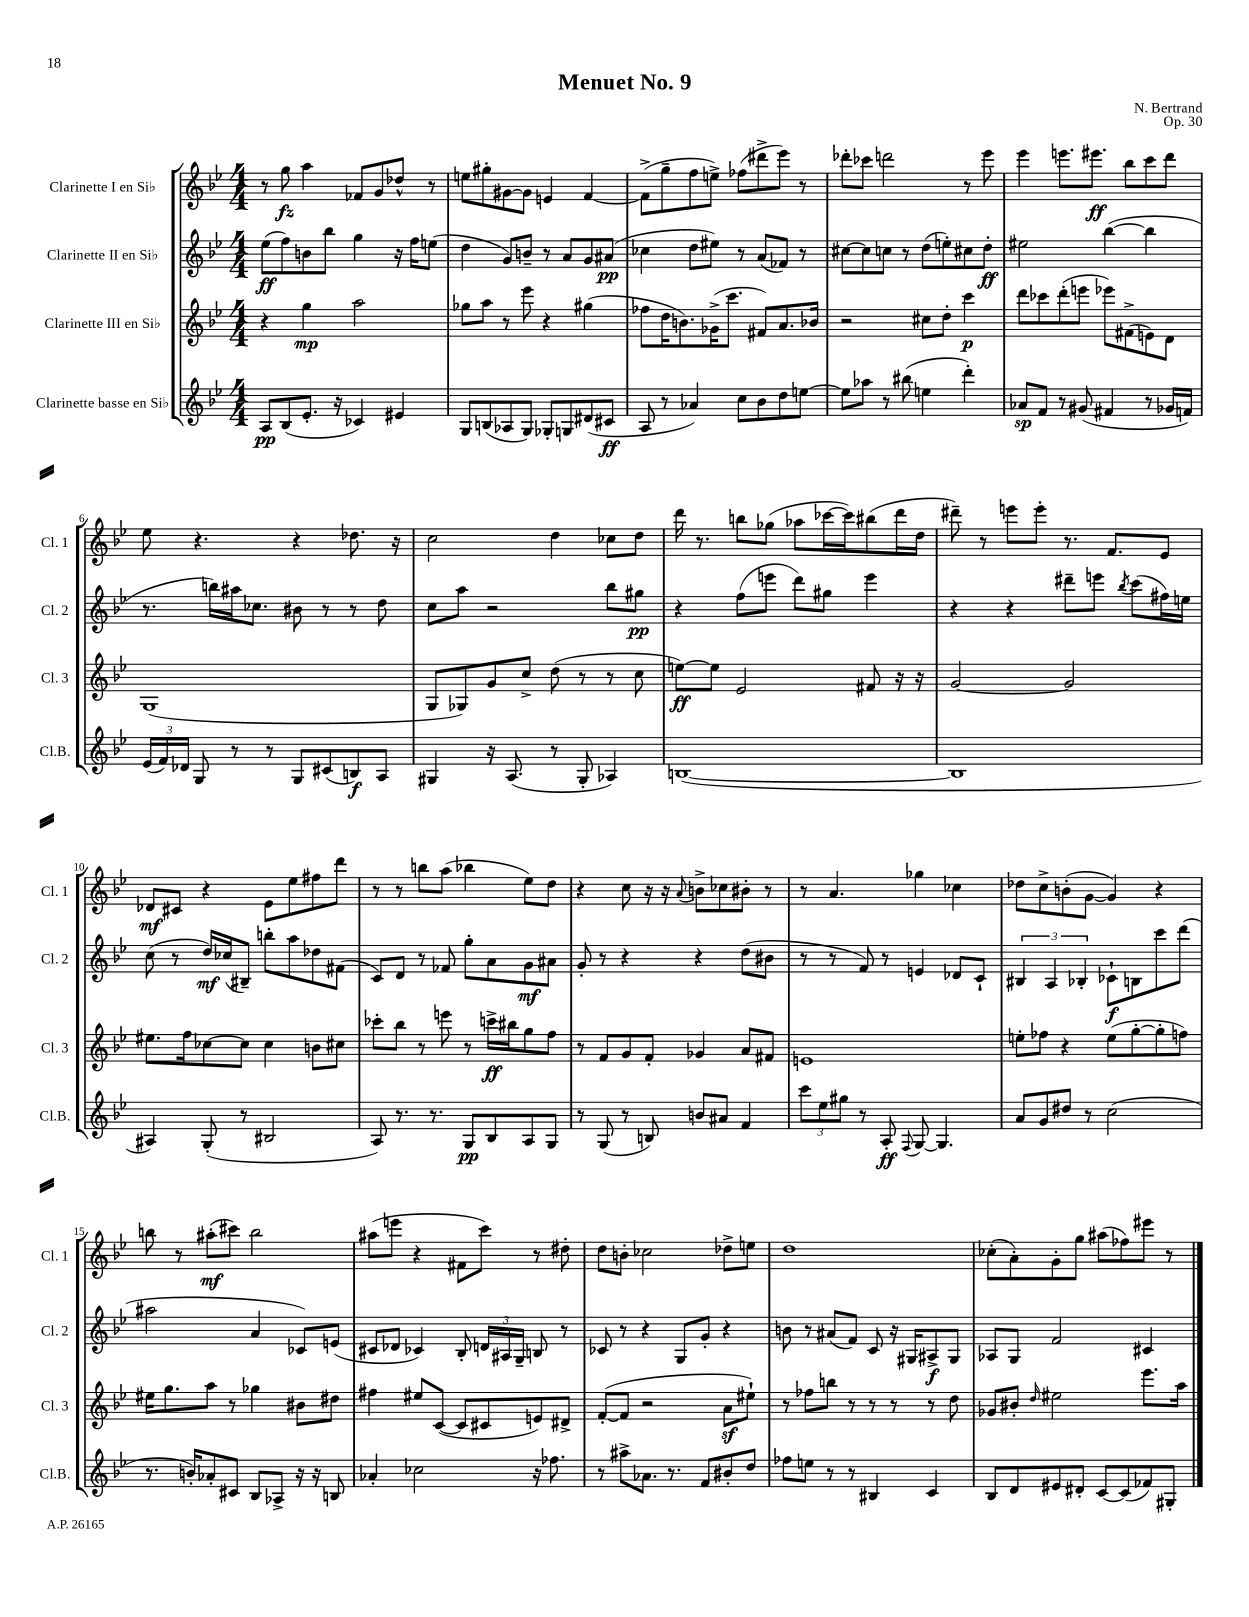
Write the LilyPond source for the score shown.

\header { title = "Menuet No. 9" composer = "N. Bertrand" opus = "Op. 30" }
<<
\new StaffGroup <<
\new Staff = "s0" \with { instrumentName = "Clarinette I en Sib" shortInstrumentName = "Cl. 1" } {
    \clef treble \key bes \major \numericTimeSignature \time 4/4
    \autoBeamOff r8 g''8\fz a''4 fes'8[ g'8 des''8]-^ r8 |
    e''8[ gis''8-. gis'8~ gis'8] e'4 f'4~ |
    f'8[->( g''8-- f''8 e''8]->) fes''8[( dis'''8-> ees'''8]) r8 |
    des'''8[-. ces'''8] d'''2 r8 ees'''8 |
    ees'''4 e'''8.[ eis'''8.]\ff bes''8[ c'''8 d'''8] |
    ees''8 r4. r4 des''8. r16 |
    c''2 d''4 ces''8[ d''8] |
    d'''16 r8. b''8[ ges''8]( aes''8[ ces'''16~ ces'''16) bis''8( d'''16 d''16] |
    dis'''8--) r8 e'''8[ e'''8]-. r8. f'8.[ ees'8] |
    des'8[\mf cis'8] r4 ees'8[ ees''8 fis''8 d'''8] |
    r8 r8 b''8[ a''8]( bes''4 ees''8[) d''8] |
    r4 c''8 r16 r16 \appoggiatura { a'8 } b'8[-> ces''8 bis'8]-. r8 |
    r8 a'4. ges''4 ces''4 |
    des''8[ c''8-> b'8-.( g'8]~ g'4) r4 |
    b''8 r8 ais''8[-.\mf( cis'''8]) b''2 |
    ais''8[( e'''8] r4 fis'8[ c'''8]) r8 dis''8-. |
    d''8[ b'8]-. ces''2 des''8[-> e''8] |
    d''1 |
    ces''8[-.( a'8-.) g'8-. g''8] ais''8[( fes''8) eis'''8] r8 \bar "|." |
}
\new Staff = "s1" \with { instrumentName = "Clarinette II en Sib" shortInstrumentName = "Cl. 2" } {
    \clef treble \key bes \major \numericTimeSignature \time 4/4
    \autoBeamOff ees''8[\ff( f''8) b'8 bes''8] g''4 r16 f''16[ e''8]( |
    d''4 g'8[) b'8]-- r8 a'8[ g'8 ais'8]\pp( |
    ces''4 d''8[ eis''8]) r8 a'8[( fes'8]) r8 |
    cis''8[~ cis''8 c''8] r8 d''8[( e''8-.) cis''8 d''8]-.\ff |
    eis''2 bes''4~( bes''4 |
    r8. b''16[) ais''16 ces''8.] bis'8 r8 r8 d''8 |
    c''8[ a''8] r2 bes''8[ gis''8]\pp |
    r4 f''8[( e'''8] d'''8[) gis''8] e'''4 |
    r4 r4 dis'''8[-- e'''8] \acciaccatura { bes''8 } c'''8[( fis''16) e''16] |
    c''8( r8 d''16[\mf) ces''16( bis8]--) b''8[-. a''8 des''8 fis'8]( |
    c'8[) d'8] r8 fes'8 g''8[-. a'8 g'8\mf ais'8] |
    g'8-. r8 r4 r4 d''8[( bis'8] |
    r8 r8 f'8) r8 e'4 des'8[ c'8]-! |
    \tuplet 3/2 { bis4 a4 bes4-. } ces'8[-!\f b8 c'''8 d'''8]( |
    ais''2 a'4 ces'8[) e'8]( |
    cis'8[ des'8] ces'4) bes8-. \tuplet 3/2 { d'16[ ais16 g16]-- } b8 r8 |
    ces'8 r8 r4 g8[ g'8]-. r4 |
    b'8 r8 ais'8[( f'8]) c'8 r16 gis16[ ais8->\f gis8] |
    aes8[ g8] f'2 cis'4 \bar "|." |
}
\new Staff = "s2" \with { instrumentName = "Clarinette III en Sib" shortInstrumentName = "Cl. 3" } {
    \clef treble \key bes \major \numericTimeSignature \time 4/4
    \autoBeamOff r4 g''4\mp a''2 |
    ges''8[ a''8] r8 ees'''8 r4 gis''4( |
    fes''8[ d''16 b'8.) ges'16->( c'''8.] fis'8[) a'8. bes'16] |
    r2 cis''8[ d''8]-. c'''4\p |
    d'''8[ ces'''8 d'''8-.( e'''8] ees'''8[) fis'8->( e'8) d'8] |
    g1( |
    g8[ ges8) g'8 c''8]-> d''8( r8 r8 c''8 |
    e''8[~\ff) e''8] ees'2 fis'8 r16 r16 |
    g'2~ g'2 |
    eis''8.[ f''16 ces''8~ ces''8] ces''4 b'8[ cis''8] |
    ces'''8[-. bes''8] r8 e'''8 r8 c'''16[->\ff bis''16 g''8 f''8] |
    r8 f'8[ g'8 f'8]-. ges'4 a'8[ fis'8] |
    e'1 |
    e''8[-. fes''8] r4 e''8[( g''8~-. g''8-. f''8]) |
    eis''16[ g''8. a''8] r8 ges''4 bis'8[ dis''8] |
    fis''4 eis''8[ c'8]~( c'8[ cis'8 e'8) dis'8]-> |
    f'8[~-.( f'8] r2 a'8[\sf eis''8]-!) |
    r8 fes''8[ b''8] r8 r8 r8 r8 d''8 |
    ges'8[ bis'8]-. \grace { d''16 } eis''2 ees'''8.[ a''16] \bar "|." |
}
\new Staff = "s3" \with { instrumentName = "Clarinette basse en Sib" shortInstrumentName = "Cl.B." } {
    \clef treble \key bes \major \numericTimeSignature \time 4/4
    \autoBeamOff a8[\pp bes8( ees'8.]-. r16 ces'4) eis'4 |
    g8[ b8( aes8 g8]) ges8[-. g8 dis'8( cis'8]\ff |
    a8 r8 aes'4) c''8[ bes'8 d''8 e''8]~ |
    e''8[ aes''8] r8 bis''8( e''4 d'''4-.) |
    aes'8[\sp f'8] r8 gis'8( fis'4 r8 ges'16[ f'16]) |
    \tuplet 3/2 { ees'16[( f'16) des'16] } g8 r8 r8 g8[ cis'8( b8\f) a8] |
    gis4 r16 a8.( r8 gis8-. aes4) |
    b1~( |
    b1 |
    ais4) g8-.( r8 bis2 |
    a8) r8. r8. g8[\pp bes8 a8 g8] |
    r8 g8( r8 b8) b'8[ ais'8] f'4 |
    \tuplet 3/2 { c'''8[ ees''8 gis''8] } r8 a8-.\ff \appoggiatura { f8 } g8~ g4. |
    a'8[ g'8 dis''8] r8 c''2( |
    r8. b'16[-.) aes'8-. cis'8] bes8[ aes8]-> r16 r16 b8 |
    aes'4-. ces''2 r16 fes''8. |
    r8 ais''8[-> aes'8.] r8. f'8[ bis'8-. d''8] |
    fes''8[ e''8] r8 r8 bis4 c'4 |
    bes8[ d'8 eis'8 dis'8]-. c'8[~ c'8( fes'8) gis8]-. \bar "|." |
}
>>
>>
